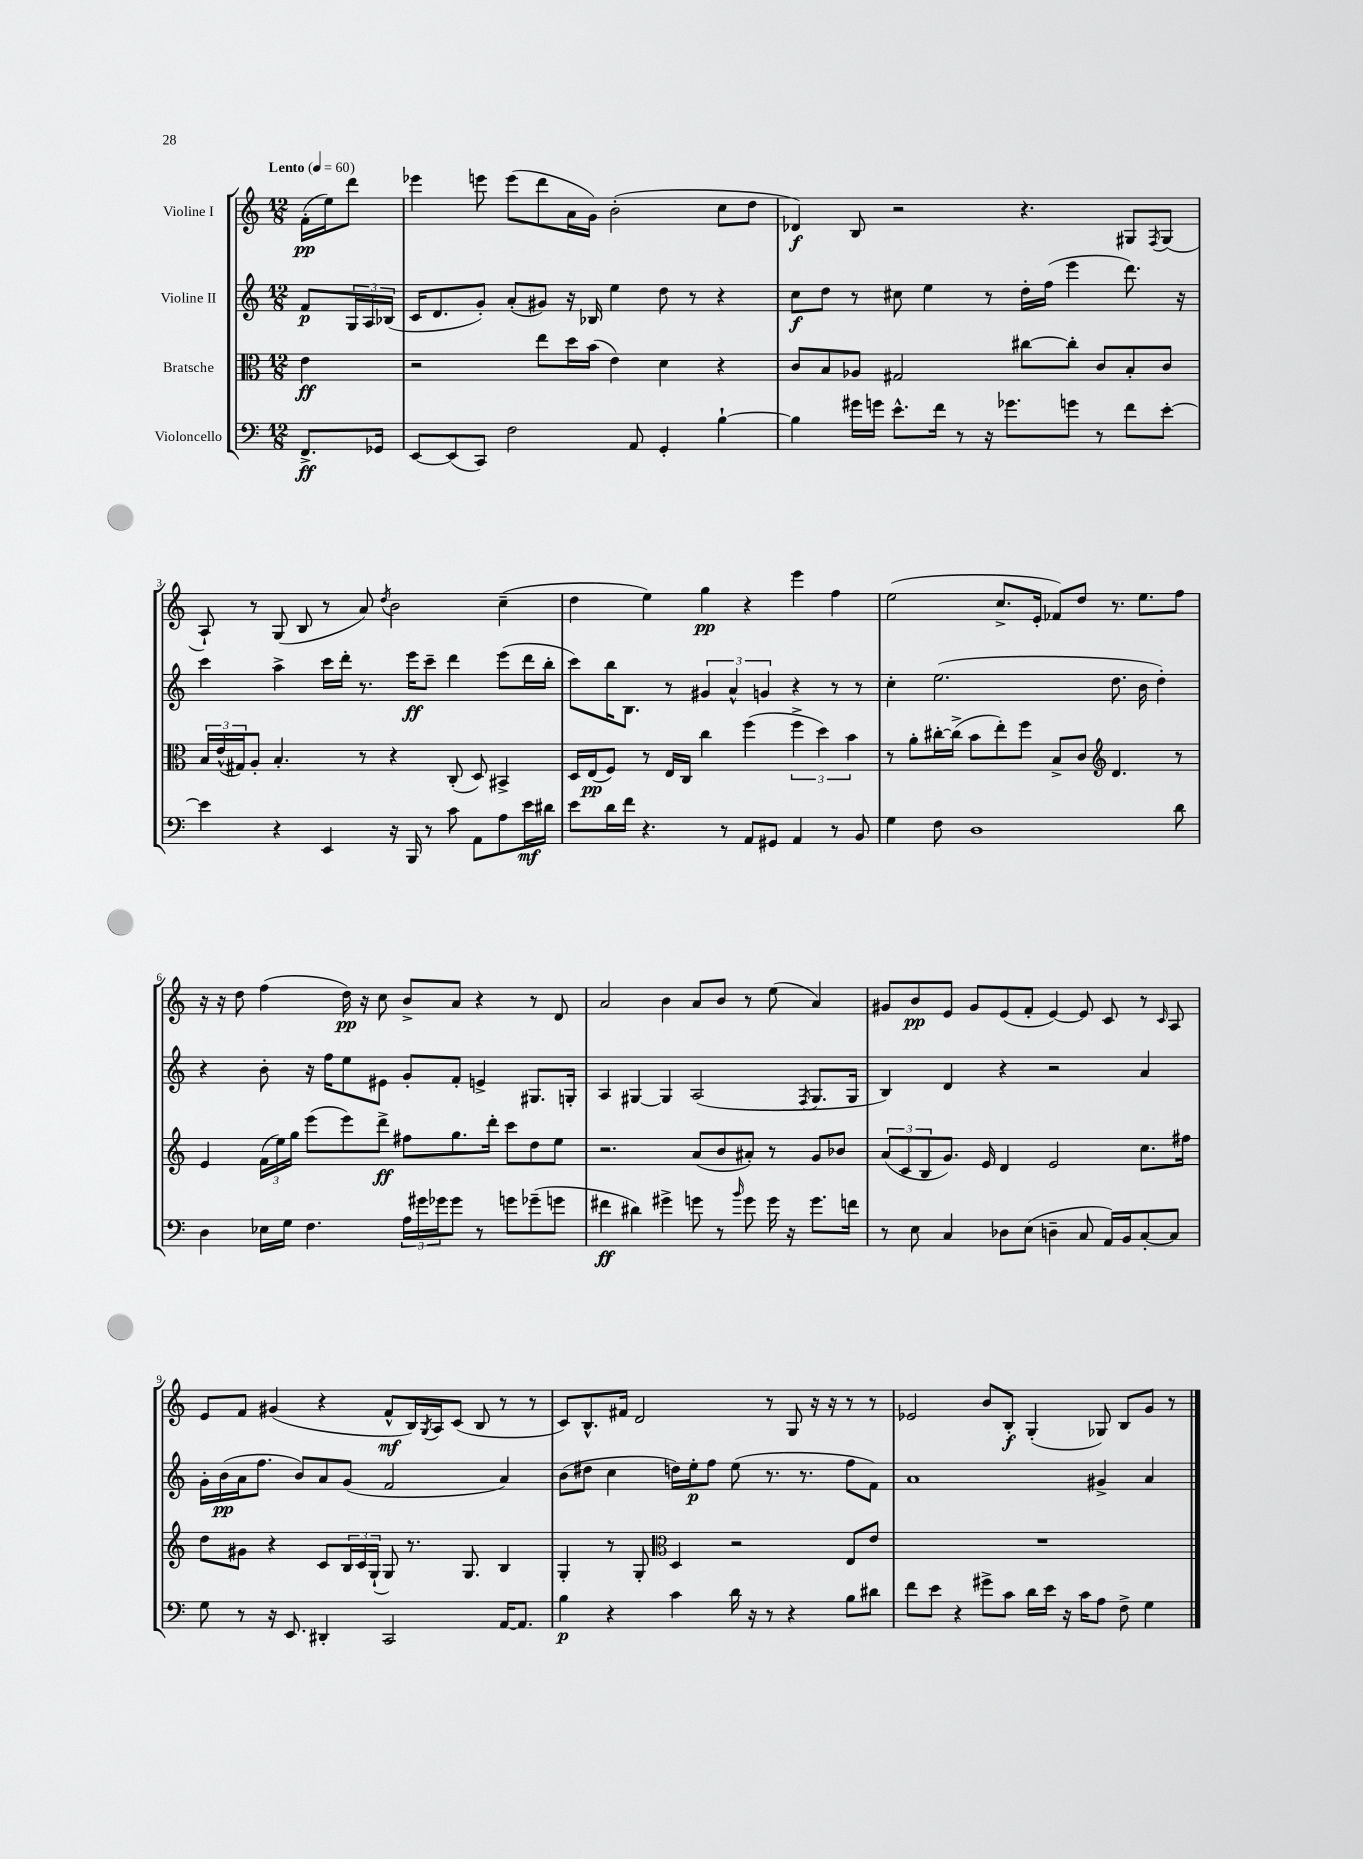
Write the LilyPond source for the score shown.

<<
\new StaffGroup <<
\new Staff = "s0" \with { instrumentName = "Violine I" } {
    \clef treble \key c \major \numericTimeSignature \time 12/8 \partial 4 \tempo "Lento" 4 = 60
    f'16-.\pp( e''16) d'''8 |
    ees'''4 e'''8 e'''8( d'''8 a'16 g'16) b'2-.( c''8 d''8 |
    des'4\f) b8 r2 r4. gis8 \acciaccatura { f8 } gis8( |
    a8-!) r8 g8( b8 r8 a'8) \acciaccatura { d''8 } b'2 c''4--( |
    d''4 e''4) g''4\pp r4 e'''4 f''4 |
    e''2( c''8.-> e'16-. fes'8) d''8 r8. e''8. f''8 |
    r16 r16 d''8 f''4( d''16\pp) r16 c''8 b'8-> a'8 r4 r8 d'8 |
    a'2 b'4 a'8 b'8 r8 e''8( a'4) |
    gis'8 b'8\pp e'8 gis'8 e'8( f'8-. e'4~) e'8 c'8 r8 \grace { c'16 } a8 |
    e'8 f'8 gis'4( r4 f'8-^\mf b16) \acciaccatura { g8 } a16 c'8( b8 r8 r8 |
    c'8) b8.-^ fis'16 d'2 r8 g8 r16 r16 r8 r8 |
    ees'2 b'8 b8-.\f g4-.( ges8) b8 g'8 r8 \bar "|." |
}
\new Staff = "s1" \with { instrumentName = "Violine II" } {
    \clef treble \key c \major \numericTimeSignature \time 12/8 \partial 4
    f'8\p \tuplet 3/2 { g16 a16 bes16( } |
    c'16 d'8. g'8-.) a'8-.( gis'8) r16 bes16 e''4 d''8 r8 r4 |
    c''8\f d''8 r8 cis''8 e''4 r8 d''16-. f''16( e'''4 d'''8.) r16 |
    c'''4 a''4-> c'''16 d'''16-. r8. e'''16\ff c'''8-- d'''4 e'''8( d'''16 b''16-. |
    c'''8) b''16 b8. r8 \tuplet 3/2 { gis'4 a'4-^ g'4 } r4 r8 r8 |
    c''4-. e''2.( d''8. b'16 d''4-.) |
    r4 b'8-. r16 f''16 e''8 eis'8 g'8-. f'8-. e'4-> gis8. g16-. |
    a4 gis4~ gis4 a2( \acciaccatura { f8 } gis8. gis16 |
    b4) d'4 r4 r2 a'4 |
    g'16-. b'16\pp( a'16 f''8. b'8) a'8 g'8( f'2 a'4) |
    b'8( dis''8 c''4 d''16) e''16-.\p f''8 e''8( r8. r8. f''8 f'8) |
    a'1 gis'4-> a'4 \bar "|." |
}
\new Staff = "s2" \with { instrumentName = "Bratsche" } {
    \clef alto \key c \major \numericTimeSignature \time 12/8 \partial 4
    e'4\ff |
    r2 e''8 d''16 b'16( e'4) d'4 r4 |
    c'8 b8 aes8 gis2 cis''8~ cis''8-. c'8 b8-. c'8 |
    \tuplet 3/2 { b16 e'16-^( gis16) } a8-. b4.-. r8 r4 c8-.( d8) bis,4-> |
    d16 e16\pp( f8) r8 e16 c16 c''4 f''4( \tuplet 3/2 { f''4-> d''4) b'4 } |
    r8 a'8-. cis''16~-. cis''16->( b'8 e''8-.) f''8 b8-> c'8 \clef treble d'4. r8 |
    e'4 \tuplet 3/2 { f'16( e''16) g''16 } e'''8( e'''8) d'''8->\ff fis''8 g''8. d'''16-. c'''8 d''8 e''8 |
    r2. a'8( b'8 ais'8-.) r8 g'8 bes'8 |
    \tuplet 3/2 { a'8( c'8 b8 } g'8.) e'16 d'4 e'2 c''8. fis''16 |
    d''8 gis'8 r4 c'8 \tuplet 3/2 { b16 c'16 g16-!( } g8) r8. g8. b4 |
    g4-. r8 g8-. \clef alto d4 r2 e8 e'8 |
    R1. \bar "|." |
}
\new Staff = "s3" \with { instrumentName = "Violoncello" } {
    \clef bass \key c \major \numericTimeSignature \time 12/8 \partial 4
    f,8.->\ff ges,16 |
    e,8~ e,8( c,8) f2 a,8 g,4-. b4~-! |
    b4 gis'16 g'16 e'8.-^ f'16 r8 r16 ges'8. g'8 r8 f'8 e'8~-. |
    e'4 r4 e,4 r16 b,,16 r8 c'8 a,8 a8 e'16\mf dis'16 |
    e'8 d'16 f'16 r4. r8 a,8 gis,8 a,4 r8 b,8 |
    g4 f8 d1 d'8 |
    d4 ees16 g16 f4. \tuplet 3/2 { a16 gis'16 ges'16 } ges'8 r8 g'8 ges'8--( g'8 |
    fis'4\ff dis'4) gis'4-> g'8 r8 \grace { b'16 } g'8 g'16 r16 g'8. f'16 |
    r8 e8 c4 des8 e8( d4-- c8 a,16) b,16 c8~-. c8 |
    g8 r8 r16 e,8. dis,4-. c,2 a,16~ a,8. |
    b4\p r4 c'4 d'16 r16 r8 r4 b8 dis'8 |
    f'8 e'8 r4 gis'8-> c'8 d'16 e'16 r16 c'16 a8 f8-> g4 \bar "|." |
}
>>
>>
